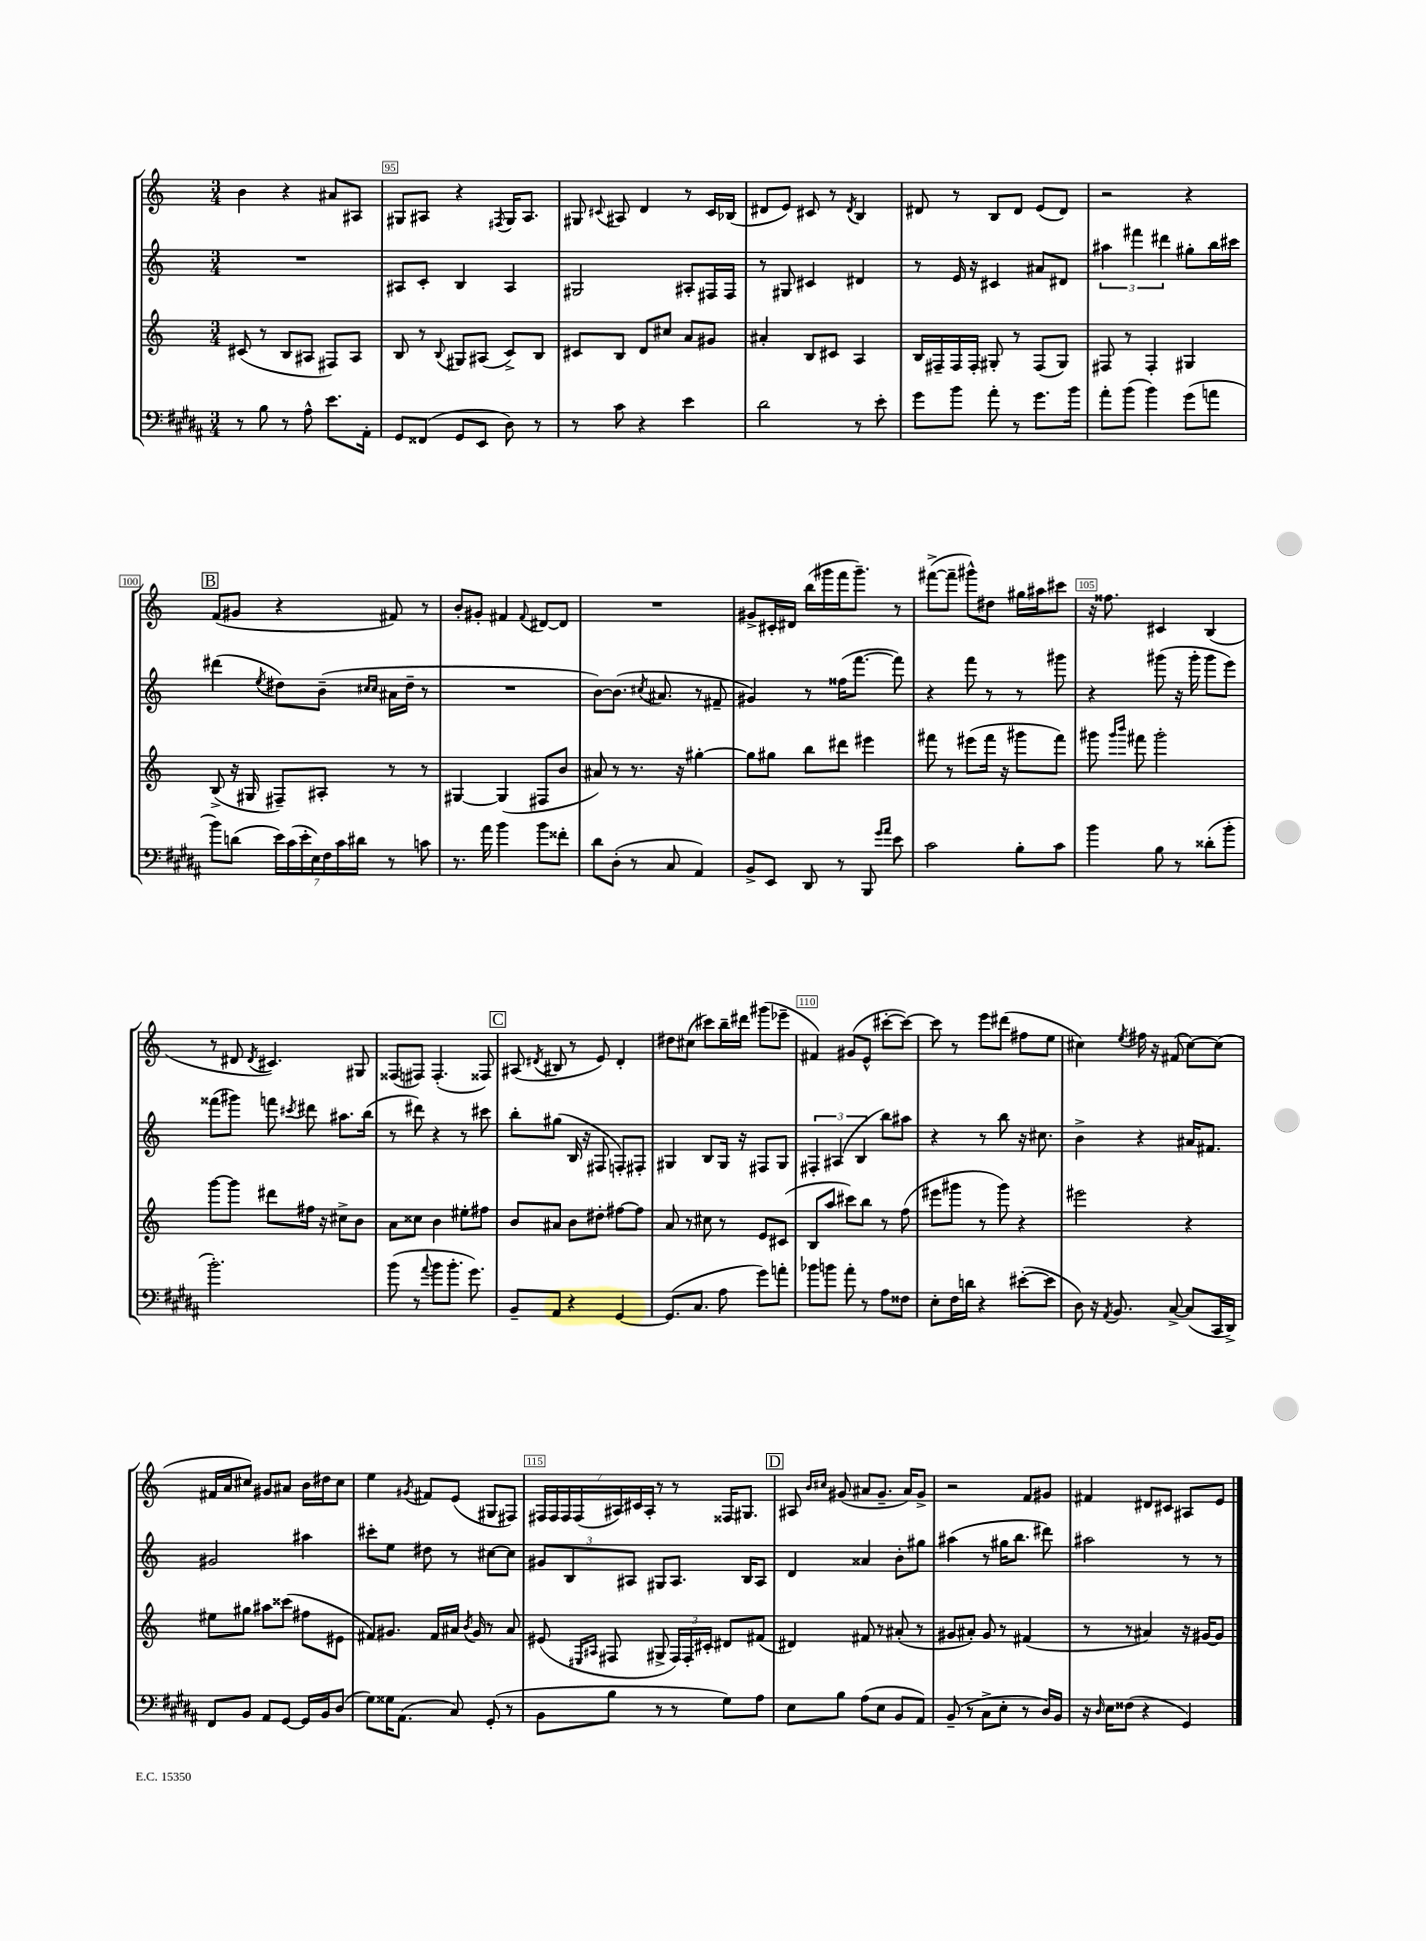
<<
\new StaffGroup <<
\new Staff = "s0" {
    \clef treble \key c \major \numericTimeSignature \time 3/4
    \autoBeamOff b'4 r4 ais'8[ ais8] |
    gis8[ ais8] r4 \acciaccatura { fis8 } gis16[ ais8.] |
    gis8 \appoggiatura { cis'8 } ais8 d'4 r8 cis'16[ bes16]( |
    dis'8[ e'8]) cis'8 r8 \acciaccatura { dis'8 } b4 |
    dis'8 r8 b8[ dis'8] e'8[( dis'8]) |
    r2 r4 |
    \mark \markup { \box "B" } f'8[( gis'8] r4 fis'8) r8 |
    b'8[-. gis'8]-. fis'4 \appoggiatura { fis'8 } dis'8[~ dis'8] |
    R2. |
    gis'8[-> cis'16-. dis'16] b''16[( gis'''16 f'''16 gis'''8.]--) r8 |
    fis'''8[~->( fis'''8]-- gis'''8[-^) dis''8] gis''16[ ais''16 cis'''8] |
    r16 fisis''8. cis'4 b4( |
    r8 dis'8 \acciaccatura { dis'8 } cis'4.) gis8 |
    fisis8[( fis8]) fis4.-.( fisis8) |
    \mark \markup { \box "C" } ais8( \acciaccatura { dis'8 } bis8 r8 e'8) dis'4-. |
    dis''8[ cis''8]( cis'''8[) b''16-- dis'''16] gis'''8[( ees'''8]-- |
    fis'4) gis'8[( e'8]-^ cis'''8[~-. cis'''8]~) |
    cis'''8 r8 e'''8[ dis'''8]( fis''8[ e''8] |
    cis''4) \acciaccatura { e''8 } fis''16 r16 fis'8( cis''8[~) cis''8]( |
    fis'16[ a'16 cis''8]) gis'8[ ais'8] b'16[ dis''16 cis''8] |
    e''4 \acciaccatura { gis'8 } fis'8[ e'8]( gis8[ fis8]) |
    \tuplet 7/4 { fis16[ fis16 fis16 fis16( ais16) cis'16 ais16]-. } r8 r8 fisis16[ gis8.] |
    \mark \markup { \box "D" } ais8 \grace { b'16[ cis''16] } gis'8( ais'8[ gis'8.]-- ais'16[) gis'8]-> |
    r2 f'8[ gis'8] |
    fis'4 dis'8[ cis'8] ais8[ e'8] \bar "|." |
}
\new Staff = "s1" {
    \clef treble \key c \major \numericTimeSignature \time 3/4
    \autoBeamOff R2. |
    ais8[ c'8]-. b4 ais4 |
    gis2 ais8[-. fis16 fis16] |
    r8 gis8 cis'4 dis'4 |
    r8 e'16 r16 cis'4 ais'8[ dis'8] |
    \tuplet 3/2 { ais''4 fis'''4 dis'''4 } gis''8[-. b''16 cis'''16] |
    \mark \markup { \box "B" } dis'''4( \acciaccatura { e''8 } dis''8[) b'8]--( \grace { cis''16[ cis''16] } ais'16[ dis''16]-- r8 |
    R2. |
    b'8[~) b'8.]( \acciaccatura { cis''8 } ais'8. r8 fis'8-- |
    gis'4) r8 fisis''16[( f'''8.]~ f'''8) |
    r4 f'''8 r8 r8 gis'''8 |
    r4 gis'''8( r16 gis'''16-. gis'''8[ e'''8]) |
    fisis'''8[( gis'''8]) f'''8 \acciaccatura { cis'''8 } dis'''8 ais''8.[ b''16]( |
    r8 dis'''8) r4 r8 cis'''8 |
    \mark \markup { \box "C" } b''8[-. gis''8]( b16 r16 fis8 f8[-.) fis8]-. |
    gis4 b8[ gis16] r16 fis8[ gis8] |
    \tuplet 3/2 { fis4-. ais4( b4 } b''8[) ais''8] |
    r4 r8 b''8 r16 cis''8. |
    b'4-> r4 ais'16[ fis'8.] |
    gis'2 ais''4 |
    cis'''8[-. e''8] dis''8 r8 cis''8[~ cis''8] |
    \tuplet 3/2 { gis'8[ b8 ais8] } gis8[ ais8.] b16[ ais8] |
    \mark \markup { \box "D" } d'4 aisis'4 b'8[-. gis''8] |
    ais''4( r8 gis''16[ b''8.] dis'''8) |
    ais''2 r8 r8 \bar "|." |
}
\new Staff = "s2" {
    \clef treble \key c \major \numericTimeSignature \time 3/4
    \autoBeamOff cis'8( r8 b8[ ais8] fis8[) ais8] |
    b8 r8 \appoggiatura { b8 } gis8[ ais8]( c'8[->) b8] |
    cis'8[ b8] d'8[ cis''8] a'8[ gis'8] |
    ais'4-. b8[ cis'8] a4 |
    b16[ fis16-- fis16 fis16]-. gis8-. r8 fis8[( gis8]) |
    fis8 r8 fis4-. gis4 |
    \mark \markup { \box "B" } b8->( r16 gis16 fis8[--) ais8]-. r8 r8 |
    gis4~ gis4( fis8[ b'8] |
    ais'8) r8 r8. r16 gis''4~-. |
    gis''8[ gis''8] b''8[ dis'''8] eis'''4 |
    fis'''8 r8 eis'''8[( fis'''16] r16 gis'''8[ fis'''8]) |
    gis'''8 \grace { gis'''16[ b'''16] } fis'''8 gis'''2-. |
    g'''8[~ g'''8] dis'''8[ fis''16] r16 cis''8[-> b'8] |
    a'8[ cisis''8] b'4 eis''8[-. fis''8] |
    \mark \markup { \box "C" } b'8[ ais'8] b'8[ dis''8]-. fis''8[~ fis''8] |
    a'8 r8 cis''8 r8 e'8[ cis'8]( |
    b8[ a''8] cis'''8[) b''8] r8 f''8( |
    eis'''8[ gis'''8] r8 gis'''8) r4 |
    eis'''2 r4 |
    eis''8[ gis''8] ais''8[ cisis'''8]( fis''8[ eis'8] |
    fis'8[) gis'8.] fis'16[ ais'16] \acciaccatura { b'8 } gis'16 r8 ais'8 |
    eis'8( \grace { eis16[ ais16] } fis8 gis8-> \tuplet 3/2 { fis16[) fis16-. cis'16]-. } dis'8[ fis'8]( |
    \mark \markup { \box "D" } dis'4) fis'8 r8 ais'8-.( r8 |
    gis'8[ ais'8]-.) gis'8 r8 fis'4( |
    r8 r8 ais'4) r16 gis'16[~ gis'8] \bar "|." |
}
\new Staff = "s3" {
    \clef bass \key b \major \numericTimeSignature \time 3/4
    \autoBeamOff r8 b8 r8 ais8-^ e'8.[ ais,16]-. |
    gis,8[ fisis,8]( gis,8[ e,8] dis8) r8 |
    r8 cis'8 r4 e'4 |
    dis'2 r8 e'8-. |
    gis'8[ b'8] ais'8-. r8 gis'8.[ b'16] |
    ais'8[-. b'8]( b'4) gis'8[( a'8] |
    \mark \markup { \box "B" } b'8[) d'8]( \tuplet 7/4 { e'16[) cis'16( e'16-. e16) fis16 cis'16 dis'16] } r8 c'8 |
    r8. ais'16 b'4 b'8[ fisis'8]-. |
    dis'8[ dis8]-.( r8 cis8 ais,4) |
    b,8[-> e,8] dis,8 r8 b,,8 \grace { gis'16[ ais'16] } e'8 |
    cis'2 b8[-. cis'8] |
    b'4 b8 r8 disis'8[-.( b'8]-. |
    b'2.-.) |
    b'8( r8 \appoggiatura { ais'8 } b'8[ b'8.]-. gis'8.) |
    \mark \markup { \box "C" } b,8[-- ais,8] r4 gis,4~ |
    gis,8.[( cis8.] ais8 gis'8[) a'8]-. |
    bes'8[ b'8] ais'8-. r8 ais8[ fisis8] |
    e8[-. fis16 d'16] r4 eis'8[~-.( eis'8] |
    dis8) r16 \acciaccatura { ais,8 } b,8. cis8~-> cis8[( cis,16 dis,16]->) |
    fis,8[ b,8] ais,8[ gis,8]~ gis,16[ b,16 dis8]( |
    gis8[) gisis16 ais,8.]( cis8) gis,8-.( r8 |
    b,8[ b8] r8 r8 gis8[) ais8] |
    \mark \markup { \box "D" } e8[ b8] ais8[( e8] b,8[ ais,8]) |
    b,8--( r8 cis8[-> e8]-. r8 dis16[) b,16] |
    r16 \grace { dis16 } e16[ fisis8]( r4 gis,4) \bar "|." |
}
>>
>>
\layout { \context { \Score currentBarNumber = #94 \override BarNumber.break-visibility = ##(#f #t #t) barNumberVisibility = #(every-nth-bar-number-visible 5) \override BarNumber.stencil = #(make-stencil-boxer 0.1 0.3 ly:text-interface::print) } }
